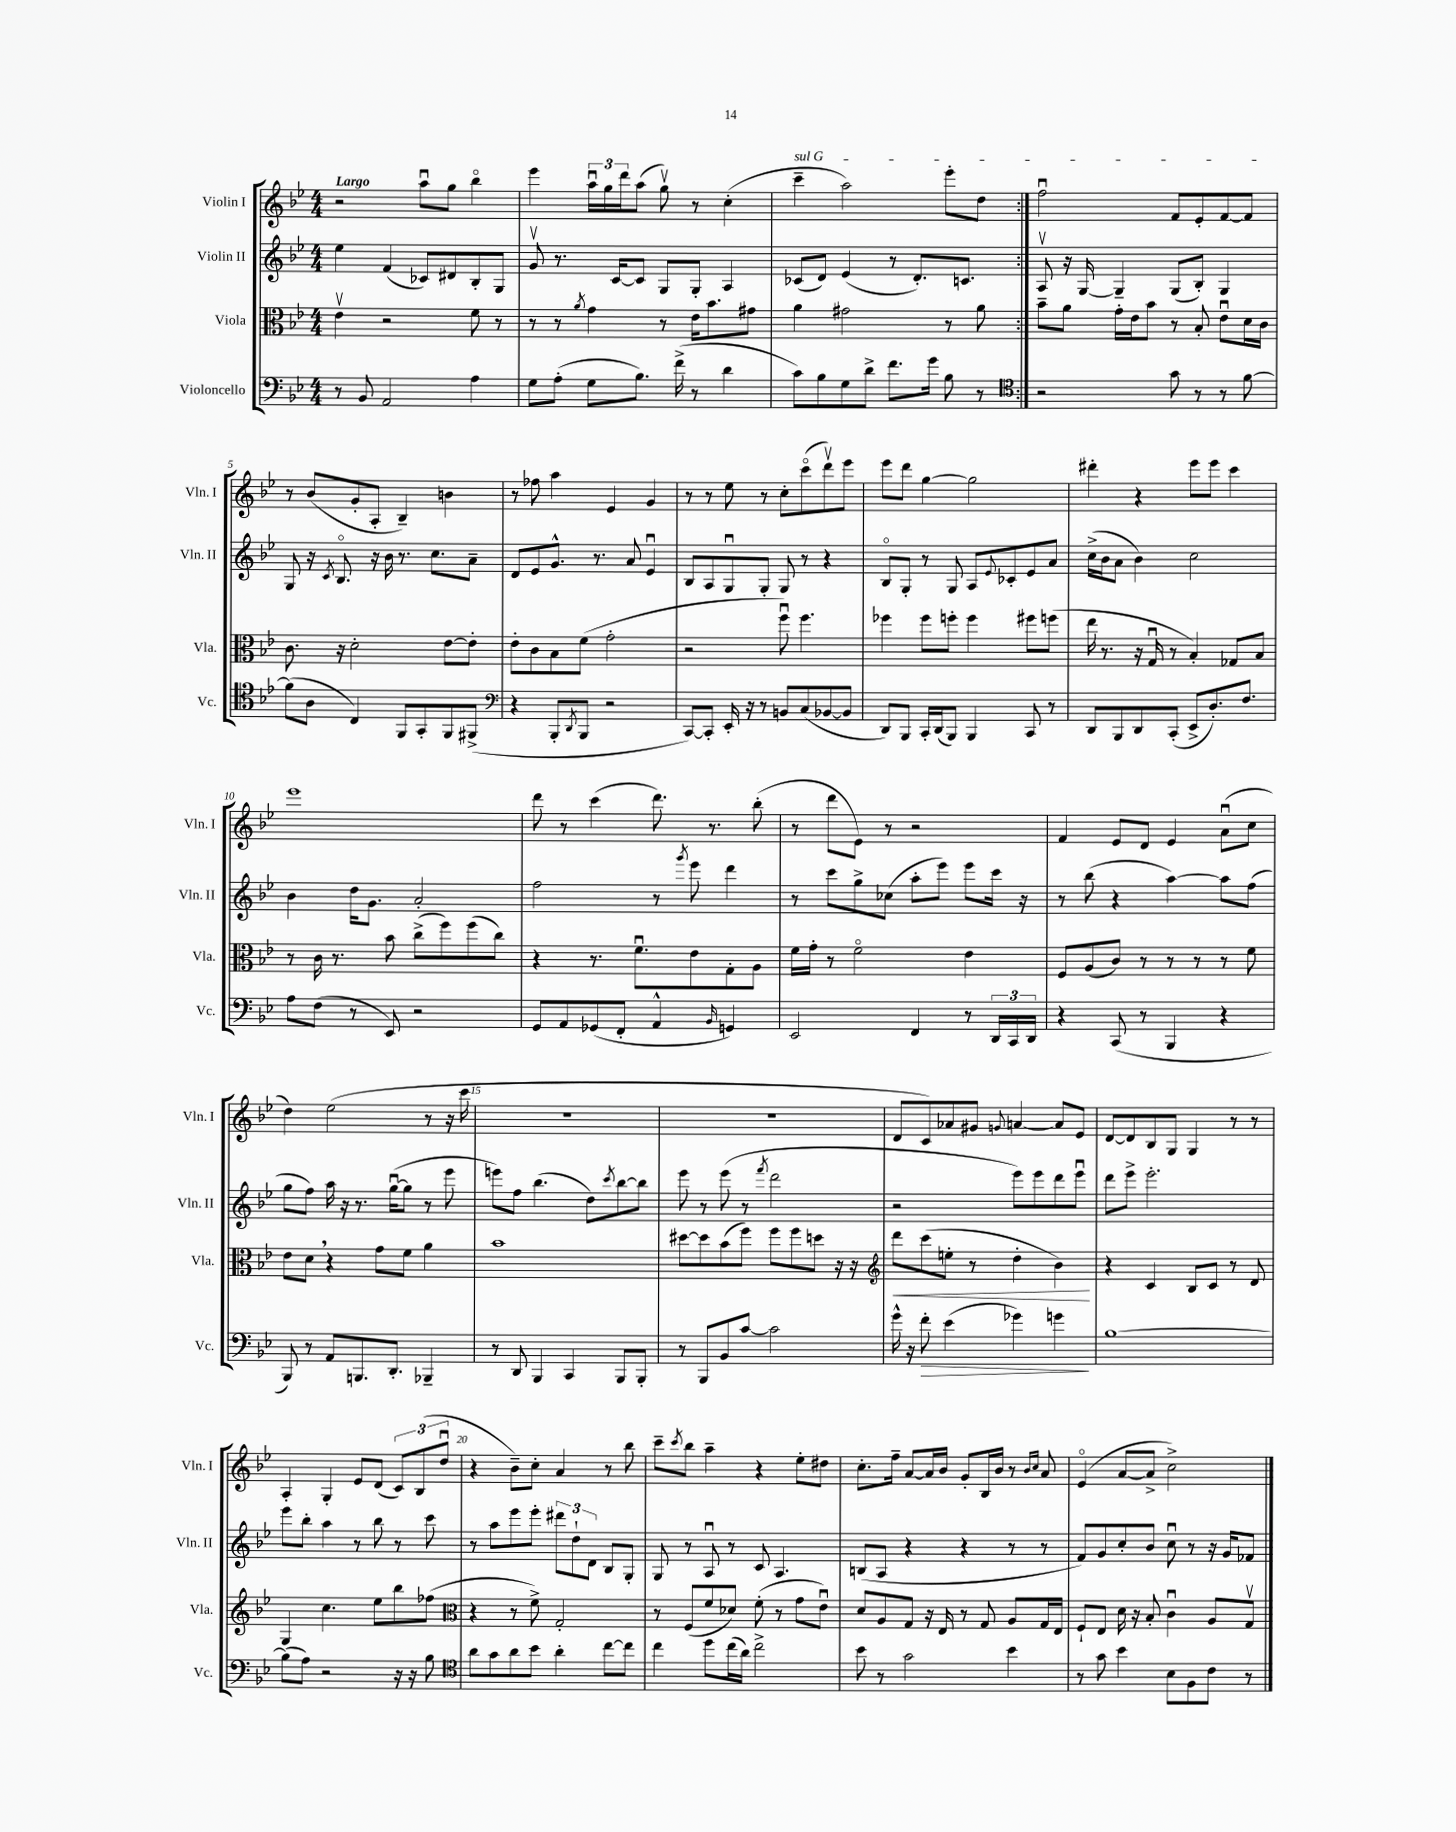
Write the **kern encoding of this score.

**kern	**kern	**kern	**kern
*staff4	*staff3	*staff2	*staff1
*clefF4	*clefC3	*clefG2	*clefG2
*k[b-e-]	*k[b-e-]	*k[b-e-]	*k[b-e-]
*M4/4	*M4/4	*M4/4	*M4/4
8r	4e-v	4ee-	2r
8BB-	.	.	.
2AA	2r	(4f	.
.	.	8c-)	8aau
.	.	8d#	8gg
4A	8f	8B-'	4bb-o
.	8r	8G	.
=	=	=	=
8G	8r	8gv	4eee-
(8A'	8r	8.r	.
.	8qa	.	.
8G	4g	.	24aau
.	.	.	24gg
.	.	[16c	.
.	.	.	24ddd
8.B-)	.	8c]	(8aa
.	8r	8G	8ggv)
(16f^	.	.	.
8r	16e-	8G'	8r
.	8.b-	.	.
4d	.	4A	(4cc'
.	8g#	.	.
=	=	=	=
8c)	4a	(8c-	4ccc~
8B-	.	8d)	.
8G	2g#	(4e-	2aa)
8d^	.	.	.
8.f	.	8r	.
.	.	8.d')	.
16g	.	.	.
8B-	8r	.	8eee-'
.	.	8.c	.
8r	8a	.	8dd
=:|!	=:|!	=:|!	=:|!
*clefC4	*	*	*
2r	8b-~	8Av	2ffu
.	8a	16r	.
.	.	[16G	.
.	16g'	4G~]	.
.	16e-	.	.
.	8b-	.	.
8g	8r	(8G	8f
8r	8B-'	8B-')	8e-'
8r	8e-u	4G	[8f
[8f	16d	.	8f]
.	16c	.	.
=	=	=	=
(8f]	8.c	8G	8r
8A	.	16r	(8b-
.	.	8qc	.
.	16r	8.B-o	.
4C)	2d'	.	8g'
.	.	16r	8A'
.	.	16b-	.
8FF	.	8.r	4B-~)
8GG'	.	.	.
.	.	8.cc	.
8FF	[8e-	.	4b
(8FF#^	8e-']	8a~	.
=	=	=	=
*clefF4	*	*	*
4r	8e-'	8d	8r
.	8c	8e-	8ff-
8BBB-'	8B-	8.g^^	4aa
8qDD	.	.	.
8BBB-	(8f	.	.
.	.	8.r	.
2r	2g'	.	4e-
.	.	8a	.
.	.	4e-u	4g
=	=	=	=
[8CC)	2r	8B-	8r
8CC']	.	8A	8r
16EE-'	.	8Gu	8ee-
16r	.	.	.
8r	.	8G'	8r
8BB	8ffu)	8G	8cc'
(8C	4.ff	8r	(8ccco
[8BB-	.	4r	8dddv)
8BB-]	.	.	8eee-
=	=	=	=
8DD)	4ff-	8B-o	8eee-
8BBB-	.	8G'	8ddd
16CC'	8ff-	8r	[4gg
(16DD	.	.	.
8BBB-)	8ff'	8G	.
4BBB-	4ff	8A	2gg]
.	.	8qqe-	.
.	.	8c-'	.
8CC	8ff#	8e-	.
8r	(8ff	8a	.
=	=	=	=
8DD	16ee-	(16cc^	4ddd#'
.	8.r	16b-	.
8BBB-	.	8a	.
8DD	16r	4b-)	4r
.	16Gu	.	.
(8CC'	8r	.	.
8EE-^	4B-')	2cc	8eee-
8.D')	.	.	8eee-
.	8G-	.	4ccc
8.F	.	.	.
.	8B-	.	.
=	=	=	=
8A	8r	4b-	1eee-
(8F	16c	.	.
.	8.r	.	.
8r	.	16dd	.
.	.	8.g	.
8EE-)	8b-	.	.
2r	(8cc^	2a'	.
.	8ff)	.	.
.	(8ff	.	.
.	8cc)	.	.
=	=	=	=
8GG	4r	2ff	8ddd
8AA	.	.	8r
(8GG-	8.r	.	(4ccc
8FF'	.	.	.
.	8.fu	.	.
4AA^^	.	8r	8.ddd)
.	.	8qggg	.
.	8e-	8eee-	.
.	.	.	8.r
16qqBB-	.	.	.
4GG)	8G'	4ddd	.
.	8A	.	(8bb-'
=	=	=	=
2EE-	16f	8r	8r
.	16g'	.	.
.	8r	8ccc	8ddd
.	2fo	8gg^	8e-)
.	.	(8cc-	8r
4FF	.	8aa'	2r
.	.	8eee-)	.
8r	4e-	8eee-	.
24DD	.	16ccc	.
24CC	.	.	.
.	.	16r	.
24DD	.	.	.
=	=	=	=
4r	8F	8r	4f
.	(8A	(8bb-	.
(8CC	8c)	4r	8e-
8r	8r	.	8d
4BBB-	8r	[4aa)	4e-
.	8r	.	.
4r	8r	8aa]	(8au
.	8f	(8ff	8cc
=	=	=	=
8BBB-)	8e-	8gg	4dd)
8r	8d	8ff)	.
8AA	4r	16aa	(2ee-
.	.	16r	.
8.BBB	.	8.r	.
.	8g	.	.
8.DD'	.	([16ggu	.
.	8f	8gg]	.
4BBB-~	4a	8r	8r
.	.	8eee-	16r
.	.	.	16ccc
=	=	=	=
8r	1b-	8eee)	1r
8DD	.	8ff	.
4BBB-	.	(4.bb-	.
4CC	.	.	.
.	.	8dd)	.
.	.	8qccc	.
8BBB-	.	[8bb-	.
8BBB-'	.	8bb-]	.
=	=	=	=
8r	[8dd#	8eee-	1r
8BBB-	8dd#]	8r	.
8BB-	(8b-	(8eee-	.
[8c	8ff)	8r	.
.	.	8qfff	.
2c]	8ff	2ddd	.
.	8ff	.	.
.	8dd	.	.
.	16r	.	.
.	16r	.	.
=	=	=	=
*	*clefG2	*	*
16g^^	8ddd	2r	8d
16r	.	.	.
8f'	(8ccc	.	8c)
(4e-	8ee'	.	8a-
.	8r	.	8g#
.	.	.	8qqg
4g-)	4dd'	8eee-)	[4a
.	.	8eee-	.
4g	4b-)	8ddd	8a]
.	.	8eee-u	8e-
=	=	=	=
[1B-	4r	8ddd	[8d
.	.	8eee-^	8d]
.	4c	2.eee-'	8B-
.	.	.	8G
.	8B-	.	4G
.	8c	.	.
.	8r	.	8r
.	8d	.	8r
=	=	=	=
(8B-]	4G	8eee-	4A'
8A)	.	8bb-'	.
2r	4.cc	4aa	4G'
.	.	8r	8e-
.	8ee-	8bb-	(8d
16r	8bb-	8r	12c)
16r	.	.	.
.	.	.	(12B-
8B-	(8ff-	8ccc	.
.	.	.	12ddu
=	=	=	=
*clefC4	*clefC3	*	*
8a	4r	8r	4r
8g	.	8aa	.
8a	8r	8eee-	8b-~)
8b-	8f^)	8eee-'	8cc'
4a'	2G'	12ddd#	4a
.	.	12dd`	.
.	.	12d	.
[8cc	.	8B-	8r
8cc]	.	8G'	8bb-
=	=	=	=
4cc	8r	8G	8ccc~
.	.	.	8qccc
.	(8F	8r	8bb-
8dd	8f	8Au	4aa~
(16cc	8d-)	8r	.
16a)	.	.	.
2cc^	(8f'	8c	4r
.	8r	4.A	.
.	8g	.	8ee-'
.	8e-u)	.	8dd#
=	=	=	=
8b-	8d	(8B	8.cc'
8r	8A	8A	.
.	.	.	16ff~
2g	8G	4r	[8a
.	16r	.	16a]
.	16E-	.	16b-
.	8r	4r	8g'
.	8G	.	16B-
.	.	.	16b-
4b-	8A	8r	8r
.	.	.	16qqb-
.	.	.	16qqcc
.	16G	8r	8a
.	16E-	.	.
=	=	=	=
8r	8F`	8f)	(4e-o
8g	8E-	8g	.
4b-	16d	8cc'	[8a
.	16r	.	.
.	8B-'	8b-	8a^]
8B-	4cu	8ccu	2cc^)
8F	.	8r	.
8c	8A	16r	.
.	.	16g	.
8r	8Gv	8f-	.
==	==	==	==
*-	*-	*-	*-
